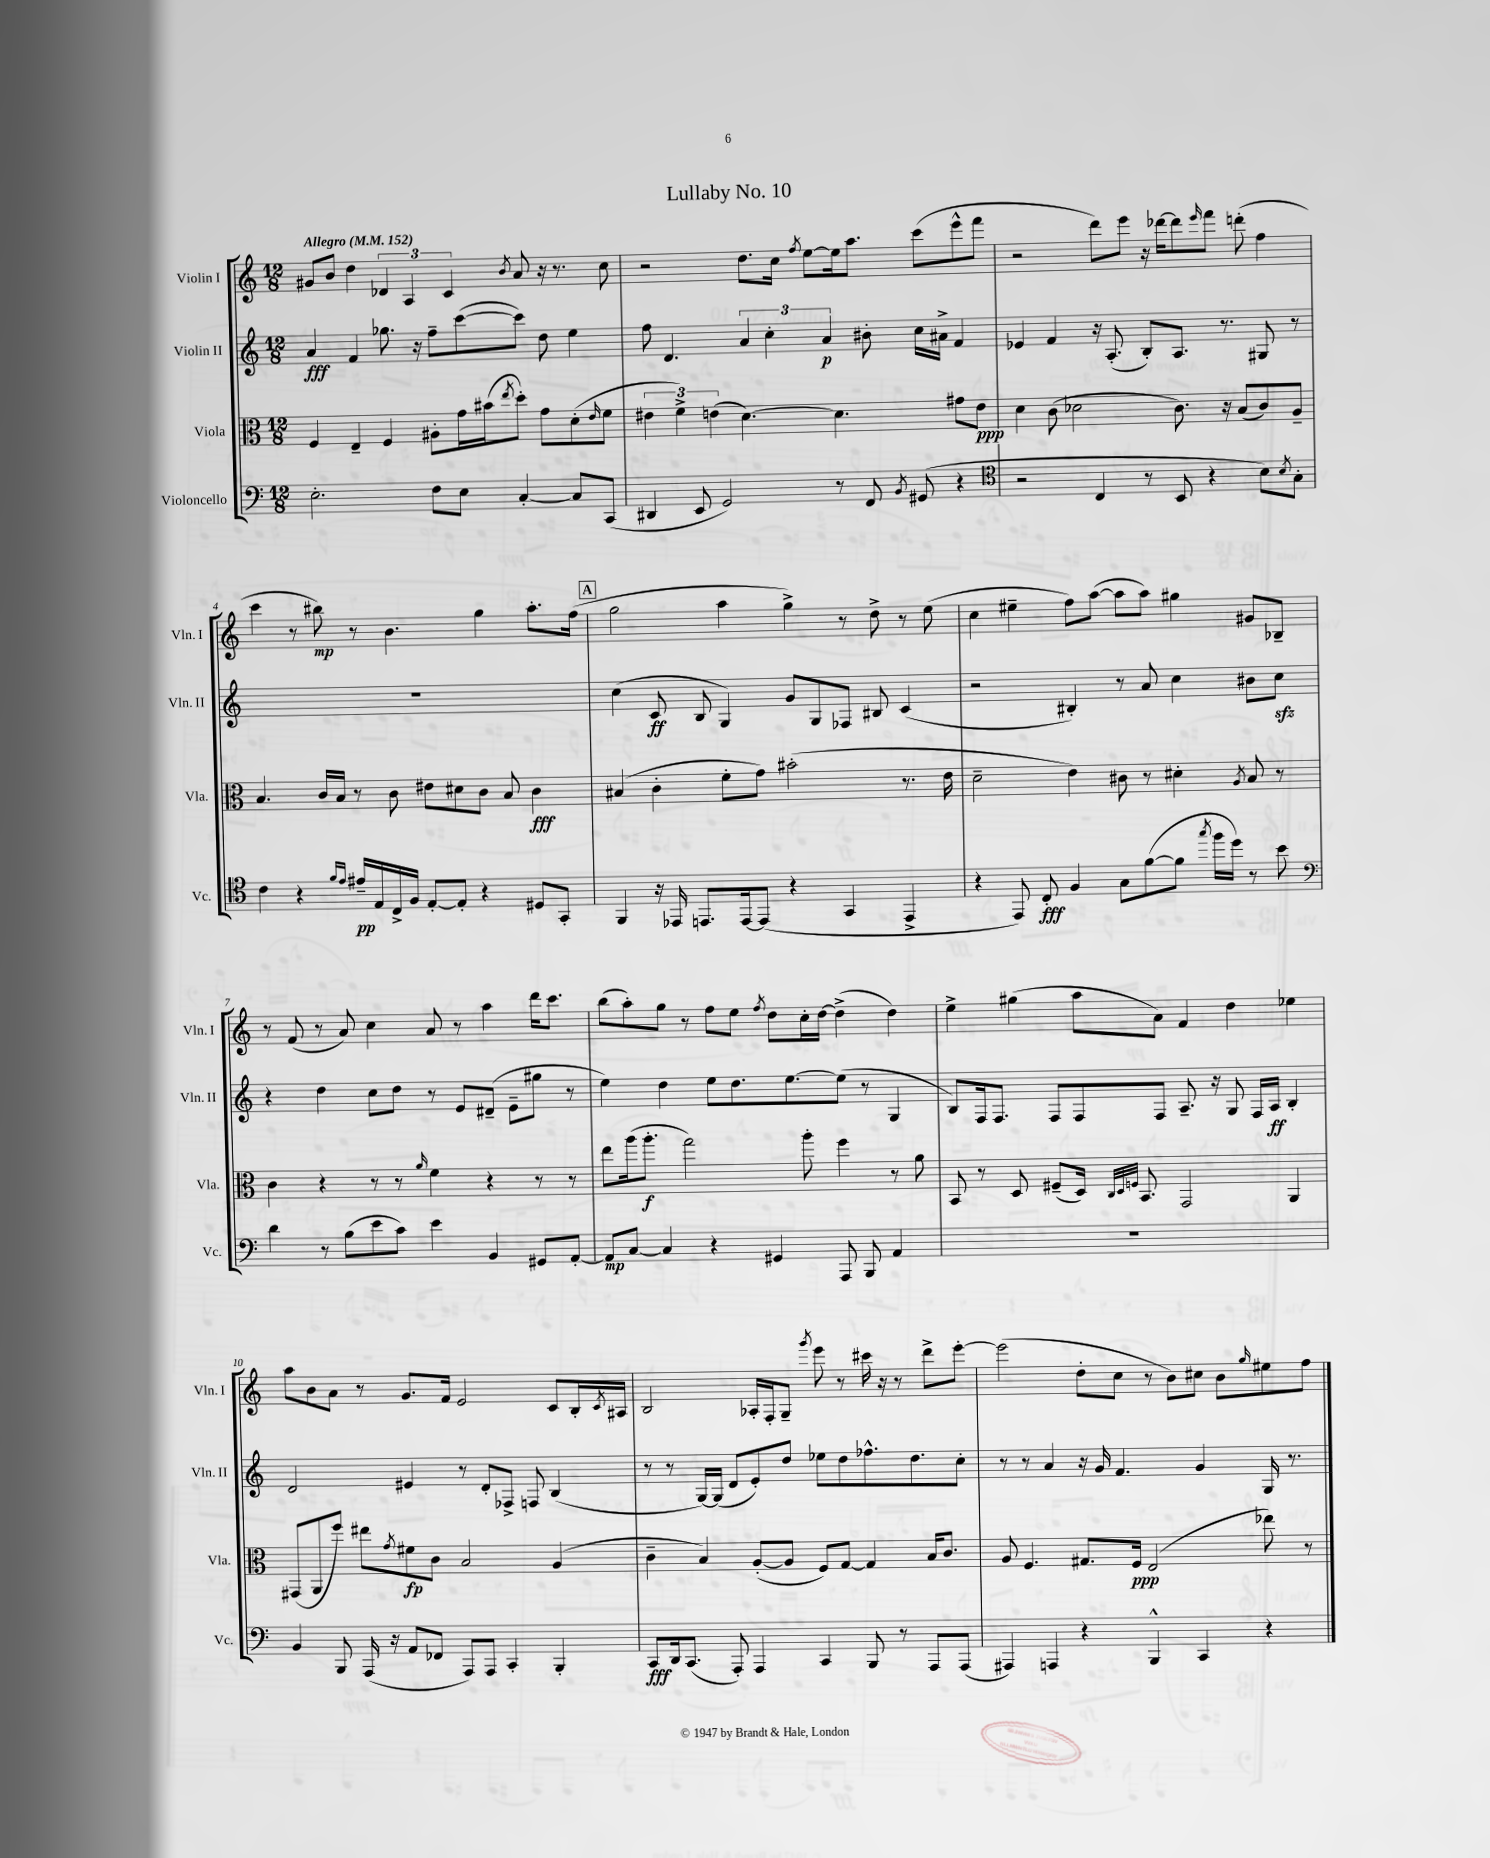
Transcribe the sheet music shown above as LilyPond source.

\header { title = "Lullaby No. 10" }
<<
\new StaffGroup <<
\new Staff = "s0" \with { instrumentName = "Violin I" shortInstrumentName = "Vln. I" } {
    \clef treble \key c \major \numericTimeSignature \time 12/8 \tempo "Allegro" 4 = 152
    gis'8 b'8 d''4 \tuplet 3/2 { des'4 a4 c'4 } \acciaccatura { b'8 } a'8 r16 r8. c''8 |
    r2 d''8. c''16 \acciaccatura { f''8 } e''8~ e''16 a''8. c'''8( e'''8-^ f'''8 |
    r2 d'''8) e'''8 r16 des'''16~ des'''8 \grace { e'''16 } f'''8 d'''8-.( f''4 |
    c'''4 r8 bis''8\mp) r8 b'4. g''4 a''8.-. f''16( |
    \mark \markup { \box "A" } g''2 a''4 g''4->) r8 d''8-> r8 e''8( |
    c''4 eis''4-- f''8) a''8~( a''8 a''8) gis''4 gis'8 bes8-- |
    r8 f'8( r8 a'8) c''4 a'8 r8 a''4 d'''16 c'''8. |
    b''8( a''8-.) g''8 r8 f''8 e''8 \acciaccatura { f''8 } d''8 c''16-. d''16~ d''4->( d''4) |
    e''4-> gis''4( a''8 a'8) f'4 d''4 ees''4 |
    a''8 b'8 a'8 r8 g'8. f'16 e'2 c'8 b16-. \acciaccatura { c'8 } ais16 |
    b2 aes16-. f16-. g8-- \acciaccatura { g'''8 } e'''8 r8 cis'''16 r16 r8 d'''8-> e'''8~-. |
    e'''2( d''8-. c''8 r8 b'8) cis''8 b'8 \grace { g''16 } eis''8 f''8 \bar "|." |
}
\new Staff = "s1" \with { instrumentName = "Violin II" shortInstrumentName = "Vln. II" } {
    \clef treble \key c \major \numericTimeSignature \time 12/8
    a'4\fff f'4 ges''8. r16 f''8-- c'''8~( c'''8) d''8 e''4 |
    f''8 d'4. \tuplet 3/2 { a'4 c''4-. a'4\p } bis'8-. c''16 ais'16-> f'4 |
    ees'4 f'4 r16 a8.-.( b8-.) a8. r8. gis8 r8 |
    R1. |
    \mark \markup { \box "A" } c''4( c'8\ff b8 g4) g'8 g8 fes8 bis8 c'4( |
    r2 bis4-.) r8 a'8 c''4 bis'8 c''8\sfz |
    r4 d''4 c''8 d''8 r8 e'8 dis'8--( e'8-- gis''8 r8 |
    e''4) d''4 e''8 d''8. e''8.~ e''8( r8 g4 |
    b8) f16 f8. f8 f8 f8 a8.-- r16 g8 f16 a16\ff b4-. |
    d'2 eis'4 r8 d'8-. fes8-> f8 b4( |
    r8 r8 g16~) g16( d'8 e'8-.) d''8 ees''8 d''8 fes''8.-^ d''8. c''8-. |
    r8 r8 a'4 r16 g'16 f'4. g'4 g16 r8. \bar "|." |
}
\new Staff = "s2" \with { instrumentName = "Viola" shortInstrumentName = "Vla." } {
    \clef alto \key c \major \numericTimeSignature \time 12/8
    f4 e4-- f4 ais8-. g'16 bis'16( \acciaccatura { e''8 } d''8-.) g'8 d'8-.( \grace { e'16 } f'8 |
    \tuplet 3/2 { eis'4 f'4->) e'4( } d'4.~) d'4. gis'8 e'8\ppp |
    d'4 c'8( des'2 c'8.) r16 b8( c'8) a8-- |
    b4. c'16 b16 r8 c'8 eis'8 dis'8 c'8 b8 c'4\fff |
    \mark \markup { \box "A" } bis4( c'4-. f'8-. g'8) bis'2-.( r8. e'16 |
    d'2-- e'4) cis'8 r8 dis'4-. \acciaccatura { a8 } b8 r8 |
    c'4 r4 r8 r8 \grace { a'16 } f'4 r4 r8 r8 |
    e''8 a''16( a''8.-.\f g''2) a''8-. f''4 r8 a'8 |
    b,8 r8 d8 fis8--( d16) \grace { c32 d32 f32 } b,8. g,2 a,4 |
    gis,8( a,8 f''8) eis''8 \acciaccatura { g'8 } fis'8\fp c'8 b2 a4( |
    c'4-- b4) a8~-.( a8 f8) g8~ g4 b16 c'8. |
    a8 f4. gis8. f16\ppp e2( ees''8) r8 \bar "|." |
}
\new Staff = "s3" \with { instrumentName = "Violoncello" shortInstrumentName = "Vc." } {
    \clef bass \key c \major \numericTimeSignature \time 12/8
    e2.-. f8 e8 c4~-. c8 c,8( |
    dis,4 e,8 g,2) r8 f,8 \acciaccatura { b,8 } gis,8( r4 |
    \clef tenor r2 c4 r8 b,8 r4 b8) \acciaccatura { b8 } g8-. |
    c'4 r4 \grace { f'16 e'16 } eis'16--\pp e16 c16-> f16 e8~-. e8-. r4 dis8 g,8-. |
    \mark \markup { \box "A" } f,4 r16 ees,16 e,8. e,16~ e,8( r4 g,4 e,4-> |
    r4 e,8) c8-.\fff f4 g8 f'8~( f'8 \acciaccatura { g''8 } f''16 d''16) r8 b'8 |
    \clef bass d'4 r8 b8( e'8 c'8) e'4 b,4 gis,8 a,8~-. |
    a,8\mp c8~ c4 r4 gis,4 a,,8 b,,8 a,4 |
    R1. |
    b,4 b,,8 a,,16( r16 a,8 fes,8 a,,8) a,,8 c,4-. b,,4-. |
    c,8\fff d,16 c,8.( a,,8-.) a,,4 c,4 b,,8 r8 a,,8 a,,8( |
    ais,,4) a,,4 r4 b,,4-^ c,4 r4 \bar "|." |
}
>>
>>
